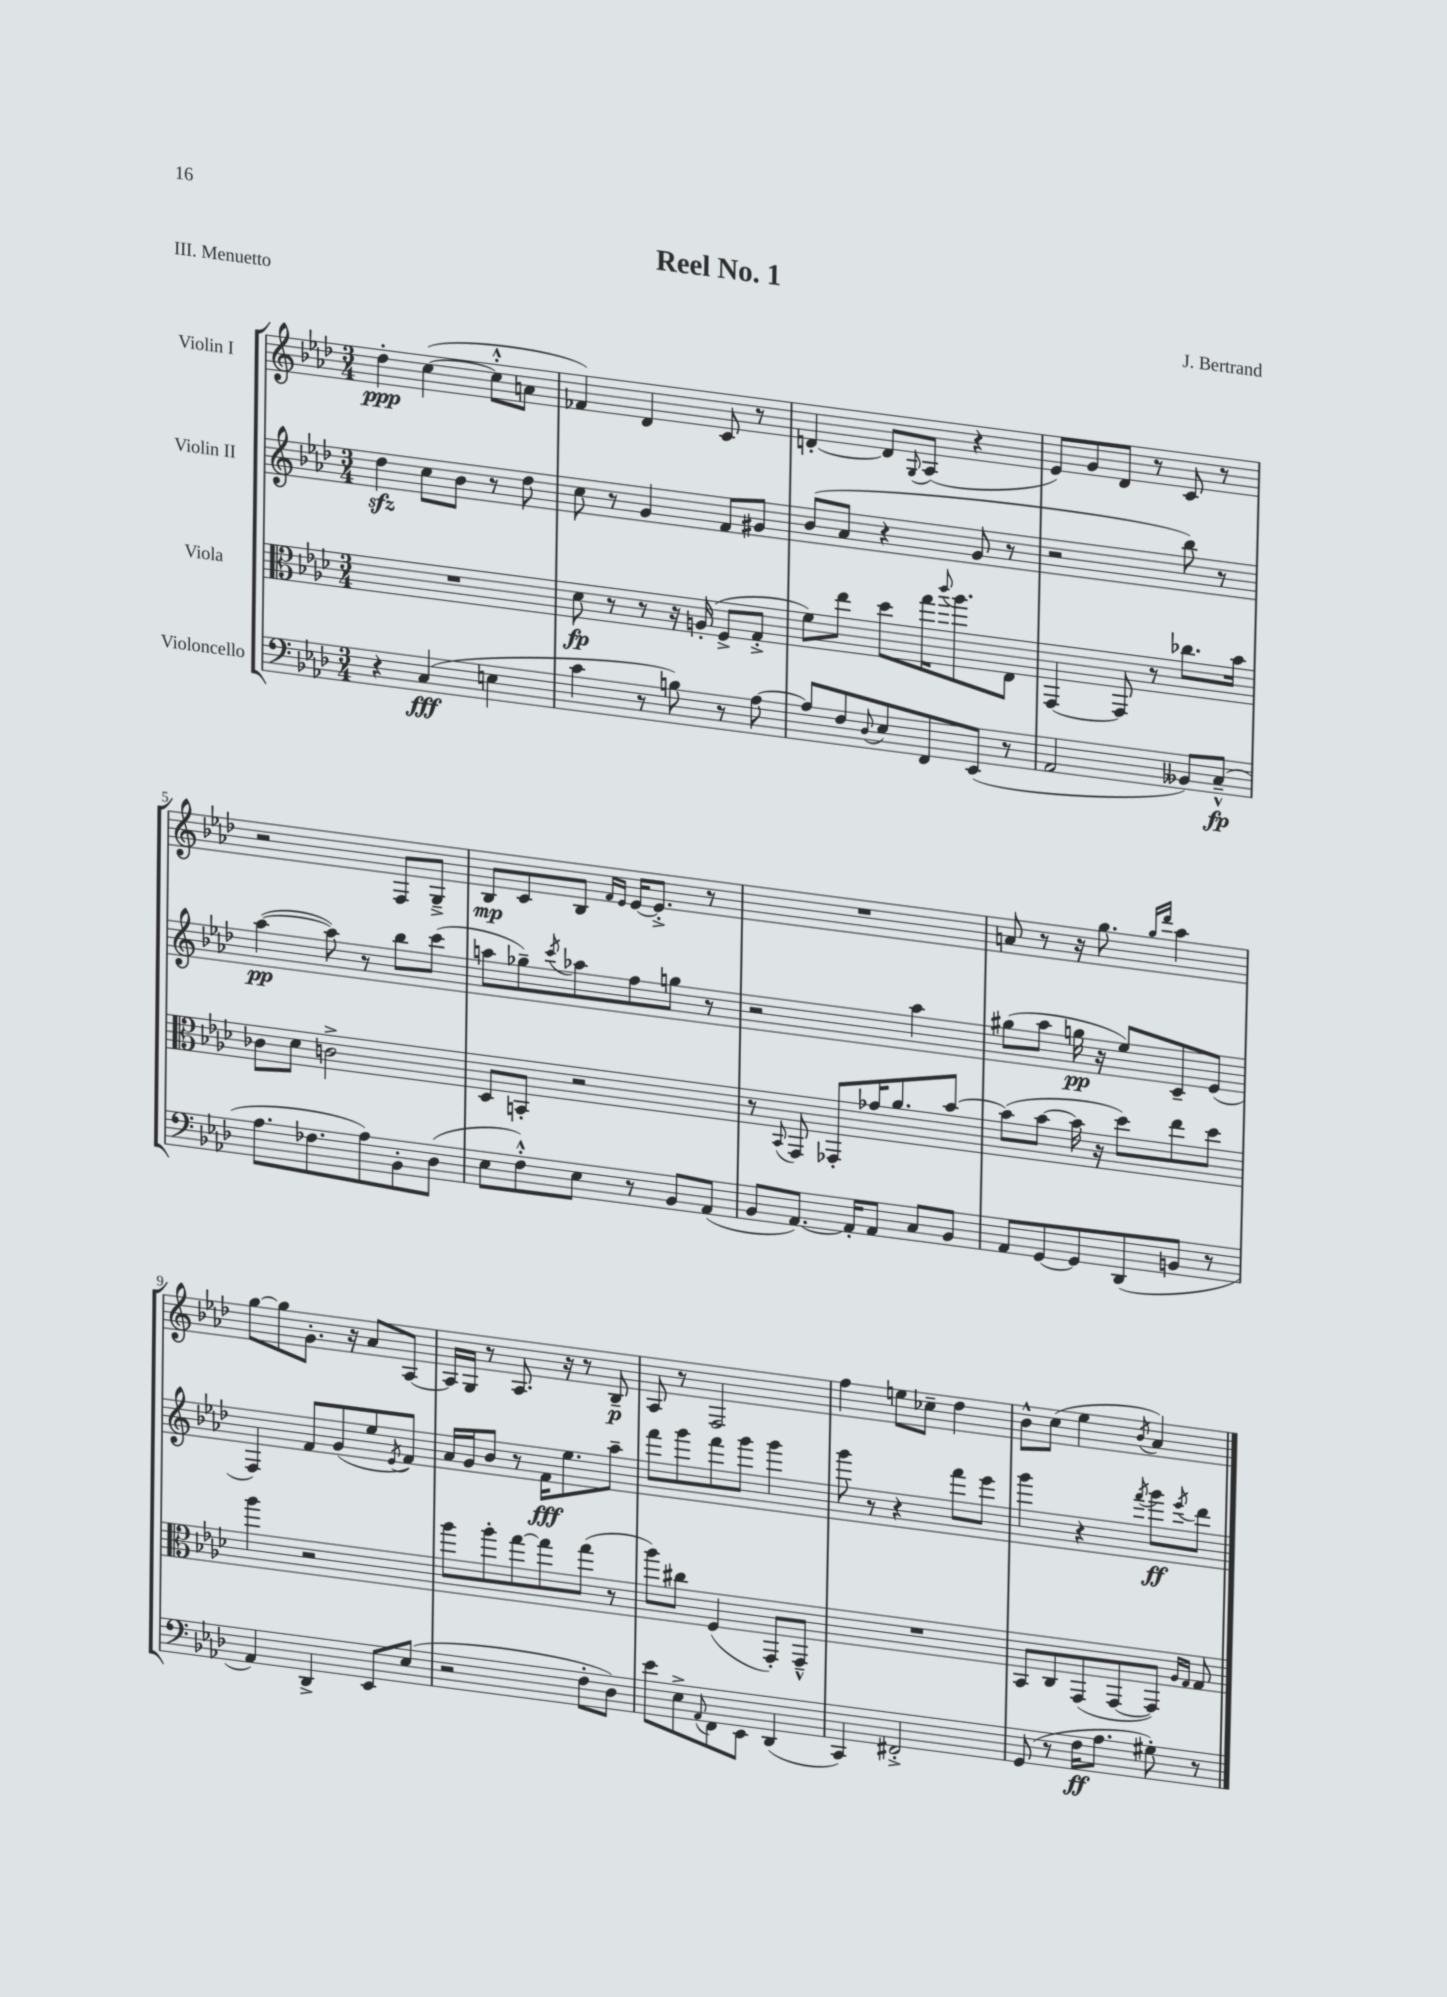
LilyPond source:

\header { title = "Reel No. 1" composer = "J. Bertrand" piece = "III. Menuetto" }
<<
\new StaffGroup <<
\new Staff = "s0" \with { instrumentName = "Violin I" } {
    \clef treble \key aes \major \numericTimeSignature \time 3/4
    des''4-.\ppp c''4~( c''8-.-^ a'8 |
    fes'4) des'4 c'8 r8 |
    d'4~-. d'8 \appoggiatura { g8 } aes8( r4 |
    ees'8) g'8 des'8 r8 c'8 r8 |
    r2 f8 g8---> |
    bes8\mp c'8 bes8 \grace { f'16 ees'16 } ees'16~ ees'8.-.-> r8 |
    R2. |
    a'8 r8 r16 g''8. \grace { g''16 des'''16 } aes''4 |
    g''8~ g''8 g'8.-. r16 aes'8 aes8~ |
    aes16 g16 r8 aes8. r16 r8 bes8--\p |
    aes8 r8 f2 |
    f''4 e''8 ces''8-- des''4 |
    bes'8-^ c''8( ees''4 \acciaccatura { bes'8 } aes'4) \bar "|." |
}
\new Staff = "s1" \with { instrumentName = "Violin II" } {
    \clef treble \key aes \major \numericTimeSignature \time 3/4
    des''4\sfz c''8 bes'8 r8 des''8 |
    c''8 r8 g'4 f'8 gis'8 |
    bes'8( aes'8 r4 g'8 r8 |
    r2 bes''8) r8 |
    aes''4~\pp( aes''8) r8 bes''8 c'''8( |
    a''8 ges''8--) \acciaccatura { c'''8 } aes''8 f''8 g''8 r8 |
    r2 aes''4 |
    gis''8( aes''8 g''16\pp r16 ees''8) c'8-- ees'8( |
    f4) f'8 g'8( ees''8 \acciaccatura { ees'8 } f'8) |
    aes'16 g'16 bes'8 r8 f'16\fff ees''8. aes''8-- |
    f'''8 g'''8 f'''8 g'''8 g'''4 |
    g'''8 r8 r4 f'''8 ees'''8 |
    g'''4 r4 \acciaccatura { f'''8 } g'''8\ff \acciaccatura { ees'''8 } des'''8 \bar "|." |
}
\new Staff = "s2" \with { instrumentName = "Viola" } {
    \clef alto \key aes \major \numericTimeSignature \time 3/4
    R2. |
    des'8\fp r8 r8 r16 a16-.( f8-> g8-.-> |
    f'8) ees''8 des''8 g''16 \appoggiatura { c'''8 } aes''8. ees8 |
    g,4~ g,8 r8 ces''8. bes'16 |
    ces'8 des'8 c'2-> |
    des8 b,8-. r2 |
    r8 \appoggiatura { bes,8 } g,8 ges,8-. ges'16 aes'8. bes'8~ |
    bes'8( bes'8~ bes'16 r16 des''8) ees''8 des''8 |
    aes''4 r2 |
    aes''8 aes''8-. g''8~ g''8 g''8( r8 |
    aes''8) cis''8 f4( g,8-.) g,8---^ |
    R2. |
    bes,8 c8 g,8( g,8~ g,8) \grace { aes16 g16 } g8 \bar "|." |
}
\new Staff = "s3" \with { instrumentName = "Violoncello" } {
    \clef bass \key aes \major \numericTimeSignature \time 3/4
    r4 c4\fff( e4 |
    c'4 r8 b8) r8 aes8~ |
    aes8 f8 \appoggiatura { des8 } ees8 f,8 ees,8( r8 |
    aes,2 beses,8) c8---^\fp( |
    aes8. fes8. aes8) bes,8-. des8( |
    ees8 f8-.-^) ees8 r8 bes,8 aes,8( |
    bes,8 aes,8.~) aes,16-. aes,8 c8 bes,8 |
    aes,8 g,8~ g,8 des,8( b,8 r8 |
    aes,4) des,4-> ees,8 ees8( |
    r2 f8-. des8) |
    ees'8 ees8-> \appoggiatura { aes,8 } f,8 ees,8 des,4( |
    c,4) fis,2-.-> |
    g,8( r8 f16\ff aes8. gis8-.) r8 \bar "|." |
}
>>
>>
